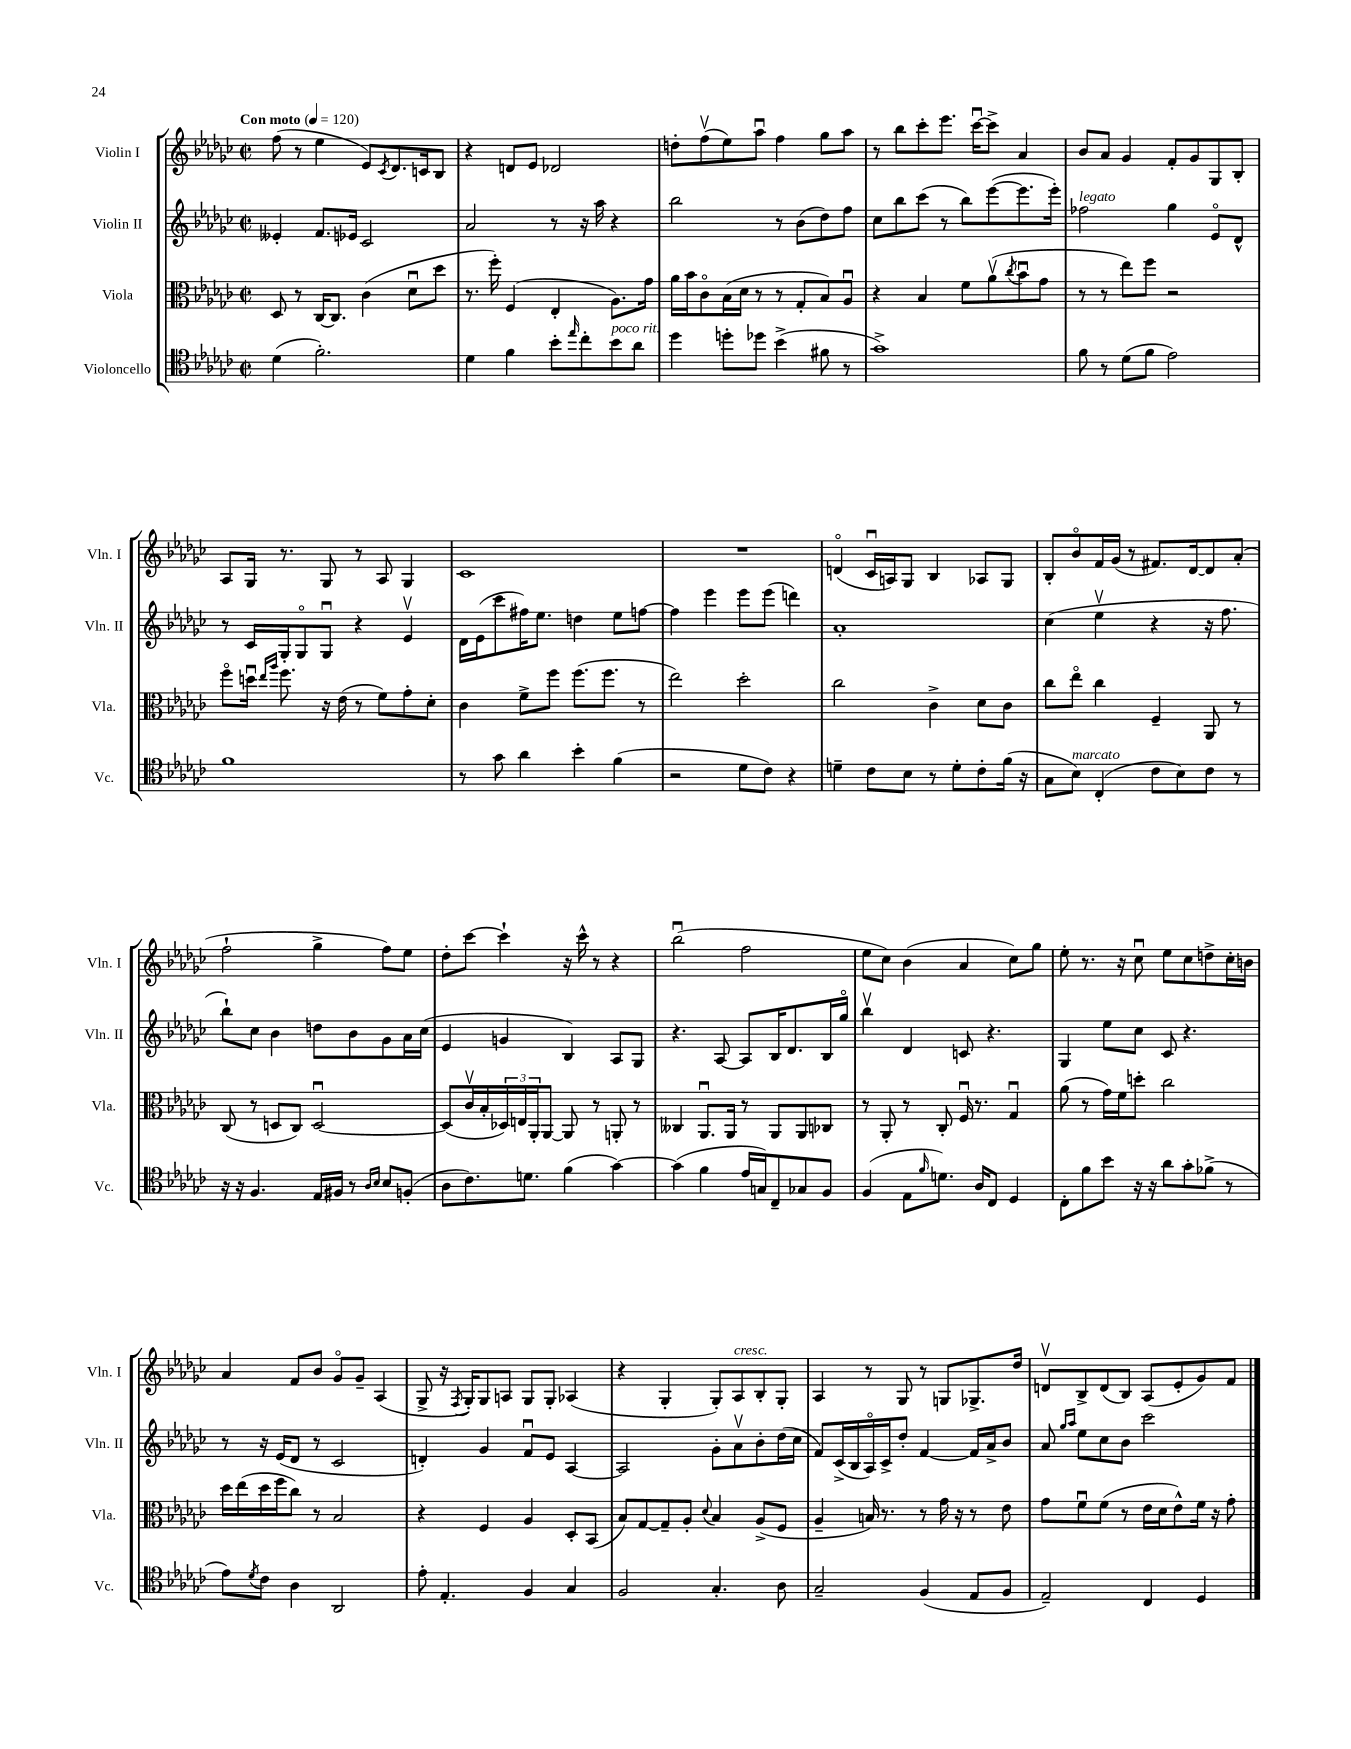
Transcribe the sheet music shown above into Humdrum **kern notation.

**kern	**kern	**kern	**kern
*staff4	*staff3	*staff2	*staff1
*clefC4	*clefC3	*clefG2	*clefG2
*k[b-e-a-d-g-c-]	*k[b-e-a-d-g-c-]	*k[b-e-a-d-g-c-]	*k[b-e-a-d-g-c-]
*M2/2	*M2/2	*M2/2	*M2/2
*met(c|)	*met(c|)	*met(c|)	*met(c|)
*MM120	*MM120	*MM120	*MM120
(4d-\	8D-/	4e--'/	(8ff\
.	8r	.	8r
2.f'\)	[16C-/LK	8.f/L	4ee-\
.	8.C-/]J	.	.
.	.	16e-/Jk	.
.	(4c-\	2c-/	8e-/L)
.	.	.	8qc-/
.	.	.	8.d-/
.	8d-u\L	.	.
.	.	.	16c/k
.	8dd-\J	.	8B-/J
=	=	=	=
4d-\	8.r	2a-/	4r
.	16ff'\)	.	.
4f\	(4F/	.	8d/L
.	.	.	8e-/J
8b-'\L	4E-'/	8r	2d-/
16qqee-/	.	.	.
8cc-'\	.	16r	.
.	.	16aa-\	.
8b-\	8.A-\L)	4r	.
8a-\J	.	.	.
.	16g-\Jk	.	.
=	=	=	=
4dd-\	16a-\LL	2bb-\	8dd'\L
.	16b-\J	.	.
.	8c-o\	.	(8ffv\
8dd'\L	(16B-\L	.	8ee-\)
.	16d-\JJ	.	.
8dd-\J	8r	.	8aa-u\J
(4b-^\	8r	8r	4ff\
.	8G-'/L	(8b-\L	.
8f#\	8B-/)	8dd-\)	8gg-\L
8r	8A-u/J	8ff\J	8aa-\J
=	=	=	=
1g-^)	4r	8cc-\L	8r
.	.	8bb-\	8bb-\L
.	4B-/	(8ccc-\J	8ccc-'\
.	.	8r	8.eee-\J
.	8f\L	8bb-\L)	.
.	.	.	[16ccc-u\LK
.	(8a-v\	([8eee-\	8ccc-^\]J
.	8qcc-/	.	.
.	8b-u\	8.eee-\]	4a-/
.	8g-\J	.	.
.	.	16eee-'\Jk)	.
=	=	=	=
8f\	8r	2ff-\	8b-/L
8r	8r	.	8a-/J
(8d-\L	8ee-\L)	.	4g-/
8f\J	8ff\J	.	.
2e-\)	2r	4gg-\	8f'/L
.	.	.	8g-/
.	.	8e-o/L	8G-/
.	.	8d-^^/J	8B-'/J
=	=	=	=
1f	8ffo\L	8r	8A-/L
.	16ddu\Jk	16c-/LL	16G-/Jk
.	16qqee-/LL	.	.
.	16qqaa-/JJ	.	.
.	8.ff\	16G-'/J	8.r
.	.	8G-o/	.
.	16r	8G-u/J	8G-/
.	(16e-\	.	.
.	8r	4r	8r
.	8f\L)	.	8A-/
.	8g-'\	4e-v/	4G-/
.	8d-'\J	.	.
=	=	=	=
8r	4c-\	16d-\LL	1c-
.	.	(16e-\J	.
8g-\	.	8ccc-\	.
4a-\	8f^\L	16ff#\K)	.
.	.	8.ee-\J	.
.	8ff\J	.	.
4b-'\	(8.ff\L	4dd\	.
.	8.ff\J	.	.
(4f\	.	8ee-\L	.
.	8r	[8ff\J	.
=	=	=	=
2r	2ee-\)	4ff\]	1r
.	.	4eee-\	.
8d-\L	2dd-'\	8eee-\L	.
8c-\J)	.	(8eee-\J	.
4r	.	4ddd\)	.
=	=	=	=
4d~\	2cc-\	1a-'	(4do/
8c-\L	.	.	16c-u/LL
.	.	.	16A/J)
8B-\J	.	.	8G-/J
8r	4c-^\	.	4B-/
8d'\L	.	.	.
8c-'\	8d-\L	.	8A-/L
(16f\Jk	8c-\J	.	8G-/J
16r	.	.	.
=	=	=	=
8G-\L	8cc-\L	(4cc-\	8B-'/L
8B-\J)	8ee-o\J	.	8b-o/
(4C-'/	4cc-\	4ee-v\	16f/L
.	.	.	(16g-/JJ
.	.	.	8r
8c-\L	4F~/	4r	8.f#/L)
8B-\)	.	.	.
.	.	.	[16d-/k
8c-\J	8AA-/	16r	8d-/]
.	.	8.ff\	.
8r	8r	.	(8a-'/J
=	=	=	=
16r	(8C-/	8bb-`\L)	2ff`\
16r	.	.	.
4.F/	8r	8cc-\J	.
.	8D/L	4b-\	.
.	8C-/J)	.	.
16E-/LL	[2Du/	8dd\L	4gg-^\
16F#/JJ	.	.	.
8r	.	8b-\	.
16qqA-/LL	.	.	.
16qqB-/JJ	.	.	.
8B-/L	.	8g-\	8ff\L)
(8F'/J	.	16a-\L	8ee-\J
.	.	(16cc-\JJ	.
=	=	=	=
8A-\L	(8D/]L	4e-/	8dd-'\L
8.c-\)	16c-v/L	.	[8ccc-\J
.	16B-'/	.	.
.	24D-/)	4g/	4ccc-`\]
.	24E/	.	.
8.d\J	.	.	.
.	24AA-'/J	.	.
.	[8AA-/J	.	.
(4f\	8AA-/]	4B-/)	16r
.	.	.	16ccc-^^\
.	8r	.	8r
[4g-\)	8AA'/	8A-/L	4r
.	8r	8G-/J	.
=	=	=	=
(4g-\]	4C--/	4.r	(2bb-u\
4f\	8.AA-u/L	.	.
.	.	[8A-/	.
.	16AA-/Jk	.	.
16e-/LL	8r	8A-/]L	2ff\
16G/J)	.	.	.
8C-~/	8AA-/L	16B-/K	.
.	.	8.d-/	.
8G-/	8AA-/	.	.
8F/J	8C-/J	16B-/L	.
.	.	16gg-o/JJ	.
=	=	=	=
(4F/	8r	4bb-v\	8ee-\L
.	8AA-'/	.	8cc-\J)
8E-\L	8r	4d-/	(4b-\
16qqf/	.	.	.
8.d\J)	8C-'/	.	.
.	16Fu/	8c/	4a-/
16A-/LK	8.r	.	.
8C-/J	.	4.r	.
4D-/	4G-u/	.	8cc-\L)
.	.	.	8gg-\J
=	=	=	=
8C-'\L	(8a-\	4G-/	8ee-'\
8f\	8r	.	8.r
8b-\J	16g-\LL)	8ee-\L	.
.	16f\J	.	16r
16r	8dd'\J	8cc-\J	8cc-u\
16r	.	.	.
8a-\L	2cc-\	8c-/	8ee-\L
8g-'\	.	4.r	8cc-\
(8f-^\J	.	.	8dd^\
8r	.	.	16cc-'\L
.	.	.	16b\JJ
=	=	=	=
8e-\L)	16dd-\LL	8r	4a-/
.	(16ee-\	.	.
8qd-/	.	.	.
8c-\J	16dd-\	16r	.
.	16ff\J	(16e-/LK	.
4A-\	8cc-\J)	8d-/J	8f/L
.	8r	8r	8b-/J
2AA-/	2B-/	2c-/	8g-o/L
.	.	.	8g-~/J
.	.	.	(4A-/
=	=	=	=
8e-'\	4r	4d'/)	8G-^/
4.E-'/	.	.	16r
.	.	.	8qF/
.	.	.	16G-'/LK)
.	4F/	4g-/	8G-/
.	.	.	8A/J
4F/	4A-/	8fu/L	8G-/L
.	.	8e-/J	8G-'/J
4G-/	8D-'/L	[4A-/	(4A-/
.	(8BB-/J	.	.
=	=	=	=
2F/	8B-/L)	2A-/]	4r
.	[8G-/	.	.
.	8G-~/]	.	4G-'/
.	8A-'/J	.	.
.	8qqd-/	.	.
4.G-'/	4B-/	8g-'\L	8G-'/L)
.	.	8a-v\	8A-/
.	(8A-^/L	8b-'\	8B-'/
8A-\	8F/J	(16dd-\L	8G-'/J
.	.	16cc-\JJ	.
=	=	=	=
2G-~/	4A-~/	8f/L)	4A-/
.	.	(16c-^/L	.
.	.	16B-/	.
.	16B/)	16A-o/)	8r
.	8.r	16c-^/J	.
.	.	8dd-'/J	8G-/
(4F/	8r	[4f/	8r
.	16g-\	.	8G/L
.	16r	.	.
8E-/L	8r	16f/]LL	8.G-^/
.	.	16a-^/J	.
8F/J	8e-\	8b-/J	.
.	.	.	16dd-/Jk
=	=	=	=
2E-~/)	8g-\L	8a-/	8dv/L
.	.	16qqgg-/LL	.
.	.	16qqaa-/JJ	.
.	8fu\	8ee-\L	8B-^/
.	(8f\J	8cc-\	(8d/
.	8r	8b-\J	8B-/J)
4C-/	16e-\LL	2ccc-\	(8A-/L
.	16d-\J	.	.
.	8e-^^\)	.	8e-'/
4D-/	16f\Jk	.	8g-/)
.	16r	.	.
.	8g-'\	.	8f/J
==	==	==	==
*-	*-	*-	*-
